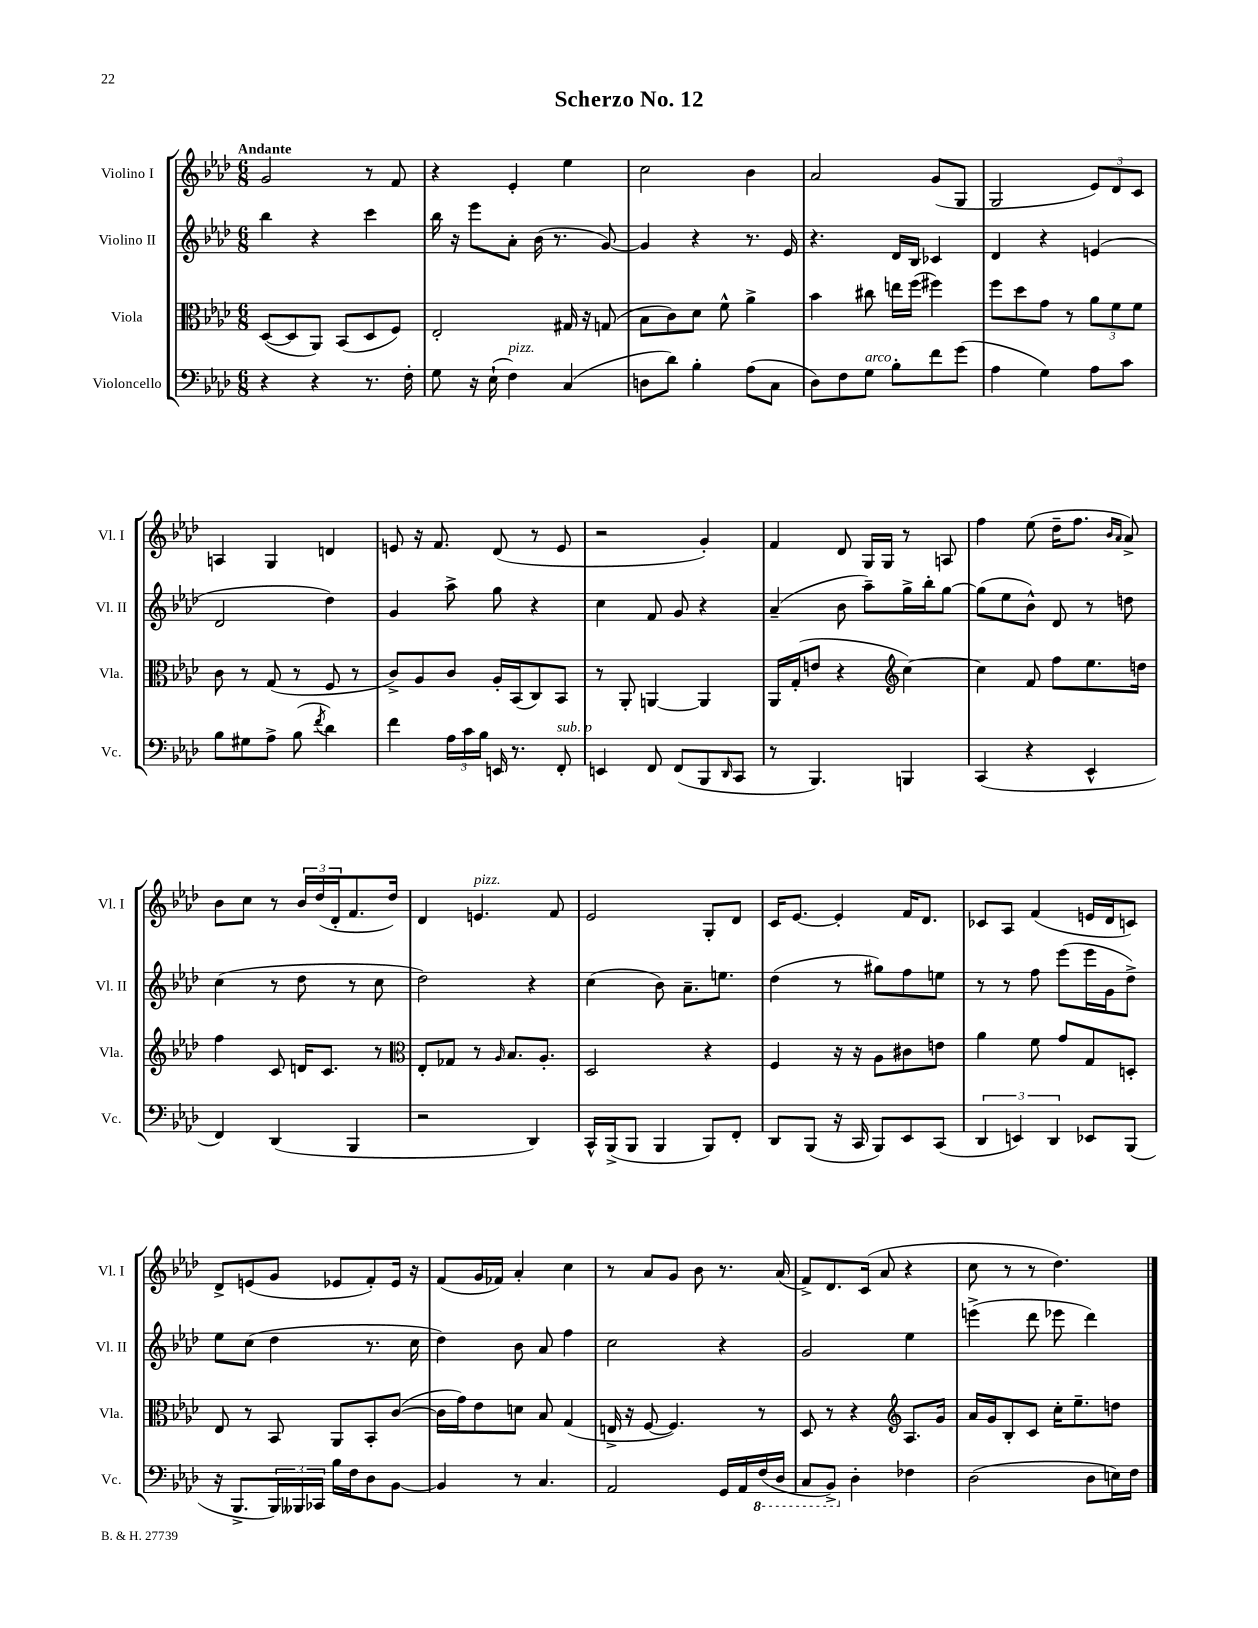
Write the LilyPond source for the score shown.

\header { title = "Scherzo No. 12" }
<<
\new StaffGroup <<
\new Staff = "s0" \with { instrumentName = "Violino I" shortInstrumentName = "Vl. I" } {
    \clef treble \key aes \major \numericTimeSignature \time 6/8 \tempo "Andante"
    g'2 r8 f'8 |
    r4 ees'4-. ees''4 |
    c''2 bes'4 |
    aes'2 g'8( g8 |
    g2 \tuplet 3/2 { ees'8) des'8 c'8 } |
    a4 g4 d'4 |
    e'8 r16 f'8. des'8( r8 e'8 |
    r2 g'4-.) |
    f'4 des'8 g16 g16 r8 a8 |
    f''4 ees''8( des''16-- f''8. \grace { bes'16 aes'16 } aes'8->) |
    bes'8 c''8 r8 \tuplet 3/2 { bes'16 des''16( des'16-. } f'8. des''16) |
    des'4 e'4.^\markup { \italic "pizz." } f'8 |
    ees'2 g8-. des'8 |
    c'16 ees'8.~ ees'4-. f'16 des'8. |
    ces'8 aes8 f'4( e'16 des'16 c'8) |
    des'8-> e'8( g'8 ees'8 f'8-.) ees'16 r16 |
    f'8( g'16 fes'16) aes'4-. c''4 |
    r8 aes'8 g'8 bes'8 r8. aes'16( |
    f'8->) des'8. c'16( aes'8 r4 |
    c''8 r8 r8 des''4.) \bar "|." |
}
\new Staff = "s1" \with { instrumentName = "Violino II" shortInstrumentName = "Vl. II" } {
    \clef treble \key aes \major \numericTimeSignature \time 6/8
    bes''4 r4 c'''4 |
    bes''16 r16 ees'''8 aes'8-. bes'16( r8. g'8~) |
    g'4 r4 r8. ees'16 |
    r4. des'16 bes16 ces'4 |
    des'4 r4 e'4( |
    des'2 des''4) |
    g'4 aes''8-> g''8 r4 |
    c''4 f'8 g'8 r4 |
    aes'4--( bes'8 aes''8--) g''16-> bes''16-. g''8~ |
    g''8( ees''8 bes'8-^) des'8 r8 d''8 |
    c''4( r8 des''8 r8 c''8 |
    des''2) r4 |
    c''4( bes'8) aes'8.-- e''8. |
    des''4( r8 gis''8) f''8 e''8 |
    r8 r8 f''8 ees'''8( ees'''16 g'16 des''8->) |
    ees''8 c''8( des''4 r8. c''16 |
    des''4) bes'8 aes'8 f''4 |
    c''2 r4 |
    g'2 ees''4 |
    e'''4->( des'''8 ees'''8 des'''4) \bar "|." |
}
\new Staff = "s2" \with { instrumentName = "Viola" shortInstrumentName = "Vla." } {
    \clef alto \key aes \major \numericTimeSignature \time 6/8
    des8~( des8 aes,8) bes,8( des8 f8) |
    ees2-. gis16 r16 g8( |
    bes8 c'8) des'8 f'8-^ aes'4-> |
    bes'4 cis''8 e''16 f''16( fis''4) |
    f''8 des''8 g'8 r8 \tuplet 3/2 { aes'8 f'8 f'8 } |
    c'8 r8 g8( r8 f8 r8 |
    c'8->) aes8 c'8 aes16-. bes,16( c8) bes,8 |
    r8 aes,8-. a,4~ a,4 |
    aes,16 g16-.( e'8 r4 \clef treble c''4~) |
    c''4 f'8 f''8 ees''8. d''16 |
    f''4 c'8 d'16 c'8. r8 |
    \clef alto ees8-. ges8 r8 \grace { aes16 } bes8. aes8.-. |
    des2 r4 |
    f4 r16 r16 aes8 cis'8 e'8 |
    aes'4 f'8 g'8 g8 d8-. |
    ees8 r8 bes,8 aes,8 bes,8-. c'8~( |
    c'16 g'16) ees'8 d'8 bes8 g4( |
    e16-> r16 f8~ f4.) r8 |
    des8 r8 r4 \clef treble aes8. g'16 |
    aes'16 g'16 bes8-. c'8 c''16-. ees''8.-- d''8 \bar "|." |
}
\new Staff = "s3" \with { instrumentName = "Violoncello" shortInstrumentName = "Vc." } {
    \clef bass \key aes \major \numericTimeSignature \time 6/8
    r4 r4 r8. f16-. |
    g8 r16 ees16-!( f4^\markup { \italic "pizz." }) c4( |
    d8 des'8) bes4-. aes8( c8 |
    des8) f8 g8^\markup { \italic "arco" } bes8-. f'8 g'8( |
    aes4 g4) aes8 c'8 |
    bes8 gis8 aes8-> bes8( \acciaccatura { f'8 } des'4) |
    f'4 \tuplet 3/2 { aes16 c'16 bes16 } e,16 r8. f,8-.^\markup { \italic "sub. p" } |
    e,4 f,8 f,8( bes,,8 \grace { des,16 } c,8 |
    r8 bes,,4.) b,,4 |
    c,4( r4 ees,4-^ |
    f,4) des,4( bes,,4 |
    r2 des,4) |
    c,16-^ bes,,16->( bes,,8 bes,,4 bes,,8) f,8-. |
    des,8 bes,,8( r16 c,16 bes,,8) ees,8 c,8( |
    \tuplet 3/2 { des,4 e,4) des,4 } ees,8 bes,,8( |
    r16 bes,,8.-> \tuplet 3/2 { bes,,16) beses,,16 ces,16 } bes16 f16 des8 bes,8~ |
    bes,4 r8 c4. |
    aes,2 g,16 aes,16 \ottava #-1 f,16( des,16 |
    c,8 bes,,8->) \ottava #0 des4-. fes4 |
    des2( des8 e16) f16 \bar "|." |
}
>>
>>
\layout { \context { \Score \remove "Bar_number_engraver" } }
